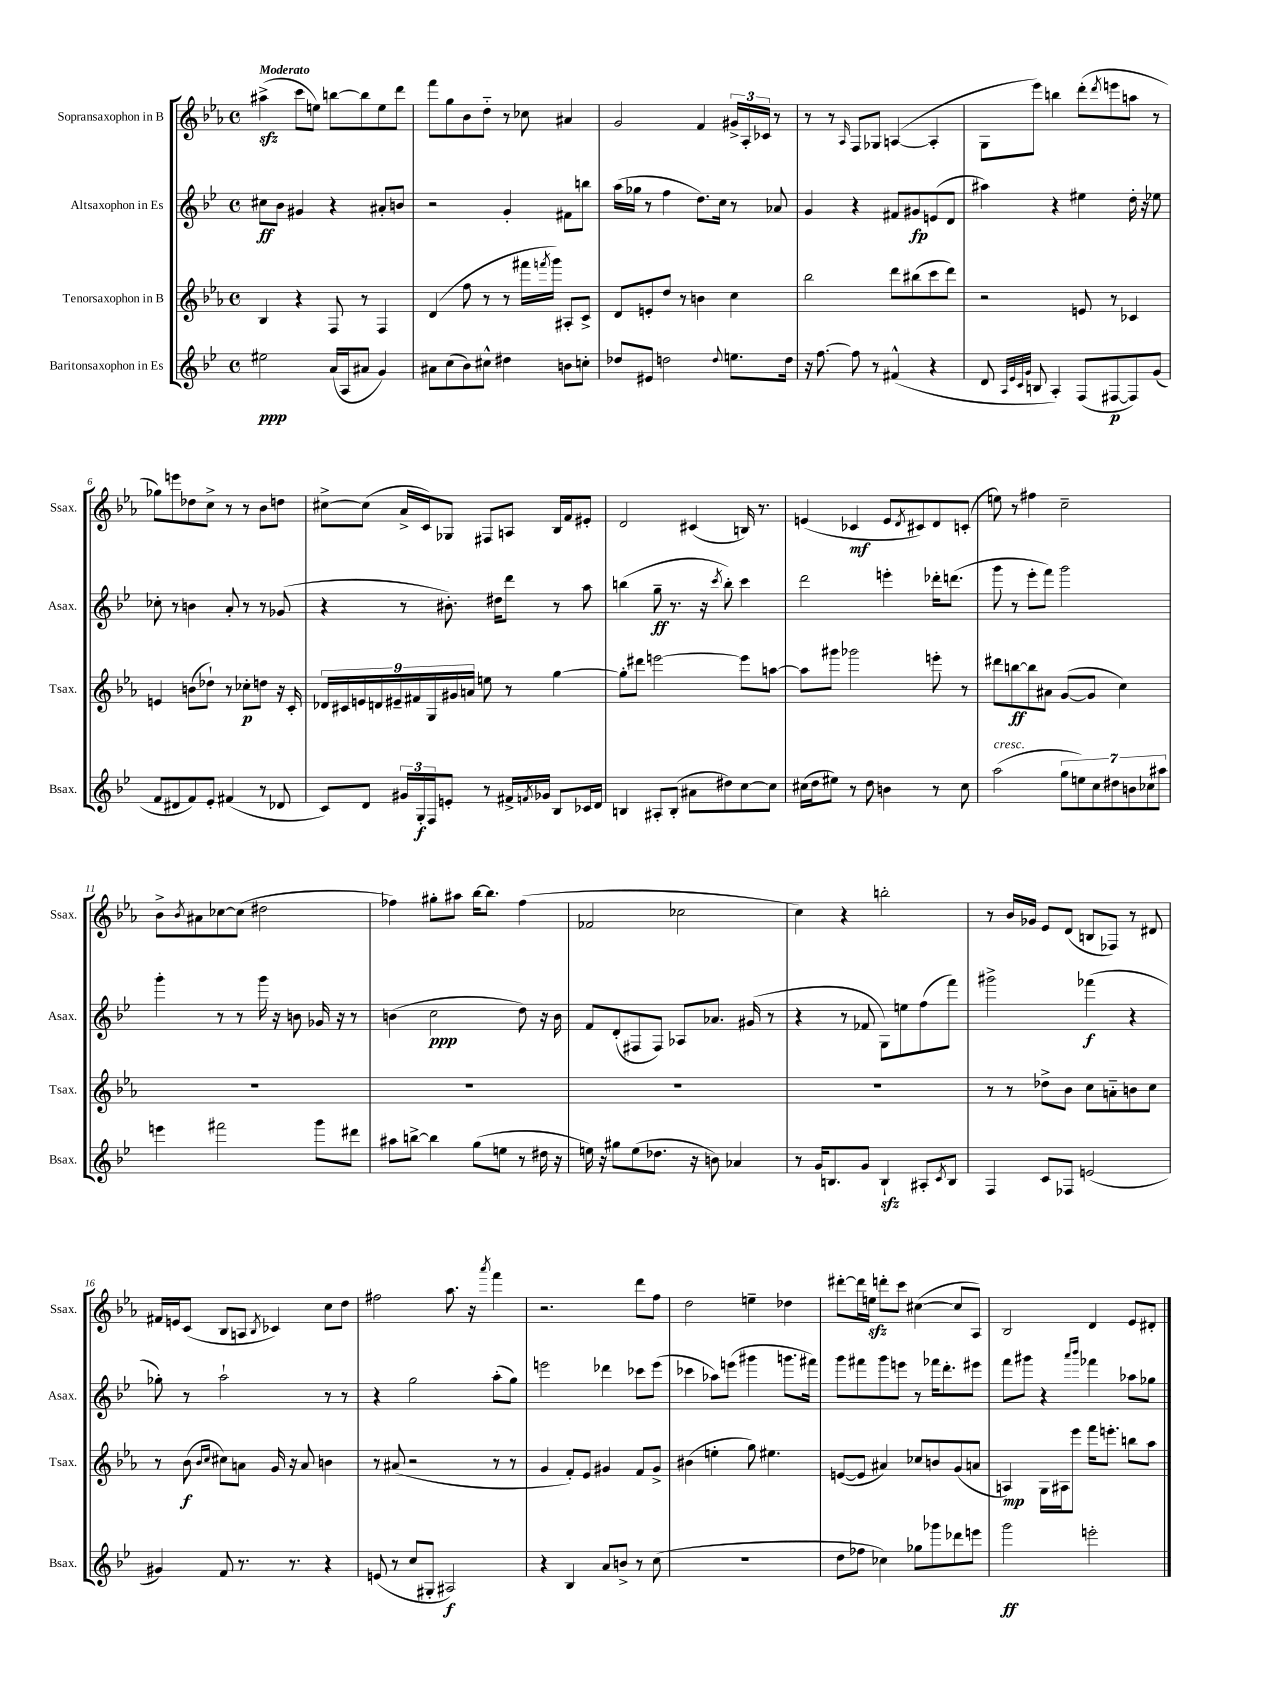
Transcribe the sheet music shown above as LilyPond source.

<<
\new StaffGroup <<
\new Staff = "s0" \with { instrumentName = "Sopransaxophon in B" shortInstrumentName = "Ssax." } {
    \clef treble \key ees \major \defaultTimeSignature \time 4/4 \tempo "Moderato"
    ais''4->\sfz( c'''8 e''8) b''8~ b''8 e''8 d'''8 |
    f'''8 g''8 bes'8 d''8-_ r8 ces''8 ais'4 |
    g'2 f'4 \tuplet 3/2 { gis'16-> aes16-. ces'16 } r8 |
    r8 r8 \grace { aes16 } f8 ges8 a4~( a4-. |
    g8 ees'''8) b''4 d'''8-.( \acciaccatura { d'''8 } e'''8 a''8 r8 |
    ges''8) e'''8 des''8 c''8-> r8 r8 bes'8 d''8 |
    cis''8~-> cis''8( aes'16-> c'16) ges8 fis8 a8 bes16 f'16 eis'8-. |
    d'2 cis'4( b16) r8. |
    e'4( ces'4\mf e'8 \acciaccatura { d'8 } cis'8) d'8 c'8-.( |
    e''8) r8 fis''4 c''2-- |
    bes'8-> \acciaccatura { bes'8 } ais'8 ces''8~ ces''8( dis''2 |
    fes''4) gis''8-. ais''8 bes''16~ bes''8. fes''4( |
    fes'2 ces''2 |
    c''4) r4 b''2-. |
    r8 bes'16 ges'16 ees'8 d'8( b8 fes8) r8 dis'8 |
    fis'16 e'16 c'8( bes8 a8 \acciaccatura { bes8 } ces'4) c''8 d''8 |
    fis''2 aes''8. r16 \acciaccatura { aes'''8 } f'''4 |
    r2. d'''8 f''8 |
    d''2 e''4-- des''4 |
    dis'''8~-. dis'''16 e''16\sfz d'''8-. c'''8 cis''4~( cis''8 aes8) |
    bes2 d'4 ees'8 dis'8-. \bar "|." |
}
\new Staff = "s1" \with { instrumentName = "Altsaxophon in Es" shortInstrumentName = "Asax." } {
    \clef treble \key bes \major \defaultTimeSignature \time 4/4
    cis''8\ff bes'8 gis'4 r4 ais'8-. b'8 |
    r2 g'4-. fis'8 b''8 |
    a''16( ges''16 r8 f''4 d''8.) c''16 r8 aes'8 |
    g'4 r4 fis'8 gis'8\fp e'8( d'8 |
    ais''4) r4 eis''4 d''16-. r16 ees''8 |
    ces''8-. r8 b'4 a'8-. r8 r8 ges'8( |
    r4 r8 bis'8.-.) dis''16 d'''8 r8 a''8 |
    b''4( g''8--\ff r8. r16 \acciaccatura { c'''8 } b''8-.) c'''4 |
    d'''2 e'''4-. des'''16-. d'''8.( |
    g'''8 r8 ees'''8-. f'''8) g'''2 |
    g'''4-. r8 r8 g'''16 r16 b'8 ges'16 r16 r8 |
    b'4( c''2\ppp d''8) r16 b'16 |
    f'8 d'8-.( fis8 fis8) aes8 aes'8. gis'16( r8 |
    r4 r8 fes'8 g8) e''8 f''8( f'''8) |
    gis'''2-> fes'''4\f( r4 |
    ges''8-.) r8 a''2-! r8 r8 |
    r4 g''2 a''8-.( g''8) |
    e'''2 des'''4 ces'''8 e'''8( |
    ces'''4 aes''8) e'''8( gis'''4 g'''8. fis'''16) |
    g'''8 fis'''8 g'''8 e'''8 r8 fes'''16 d'''8.-. eis'''8 |
    f'''8 gis'''8 r4 \grace { a'''16 bes'''16 } fes'''4 aes''8 ges''8 \bar "|." |
}
\new Staff = "s2" \with { instrumentName = "Tenorsaxophon in B" shortInstrumentName = "Tsax." } {
    \clef treble \key ees \major \defaultTimeSignature \time 4/4
    bes4 r4 f8 r8 f4 |
    d'4( f''8 r8 r8 fis'''16 \acciaccatura { f'''8 } g'''16) ais8-. c'8-> |
    d'8 e'8-. d''8 r8 b'4 c''4 |
    bes''2 d'''8 bis''8( c'''8 d'''8) |
    r2 e'8 r8 ces'4 |
    e'4 b'8( des''8-!) r8 ces''8-.\p d''8 r16 c'16-. |
    \tuplet 9/8 { des'16 cis'16 e'16 d'16 eis'16-- fis'16 g16 gis'16 a'16 } e''8 r8 g''4~ |
    g''8-. dis'''8 e'''2~ e'''8 a''8~ |
    a''8 gis'''8 ges'''2 e'''8-. r8 |
    dis'''8 b''8~\ff b''8 ais'8 g'8~( g'8 c''4) |
    R1 |
    R1 |
    R1 |
    R1 |
    r8 r8 des''8-> bes'8 c''8 a'8-_ b'8 c''8 |
    r8 bes'8\f( \grace { bes'16 c''16 } cis''8) a'8 g'16 r16 a'8 b'4 |
    r8 ais'8( r2 r8 r8 |
    g'4 f'8-.) ees'8 gis'4 f'8 gis'8-> |
    bis'4( e''4-. g''8) eis''4. |
    e'8~( e'8 ais'4) ces''8 b'8 g'8( a'8 |
    a4\mp) g16 ais16 ees'''8 f'''16 e'''8.-. b''8 aes''8 \bar "|." |
}
\new Staff = "s3" \with { instrumentName = "Baritonsaxophon in Es" shortInstrumentName = "Bsax." } {
    \clef treble \key bes \major \defaultTimeSignature \time 4/4
    eis''2\ppp a'16( a16 ais'8 g'4) |
    ais'8 c''8( bes'8) cis''8-^ dis''4 b'8 c''8-. |
    des''8 eis'8 d''2 \appoggiatura { d''8 } e''8. d''16 |
    r16 f''8.~ f''8 r8 fis'4-^( r4 |
    d'8 \grace { a32 ees'32 c'32 g'32 } b8 a4-.) f8( fis8~\p fis8) g'8( |
    f'8 dis'8 f'8) ees'8-. fis'4( r8 des'8 |
    c'8) d'8 \tuplet 3/2 { gis'16 g16-.\f f16 } e'8-. r8 fis'16-> \acciaccatura { f'8 } ges'16 bes8 ces'16 d'16 |
    b4 ais8-. b8-.( ais'8 dis''8) c''8~ c''8 |
    cis''16( d''16 eis''8) r8 d''8 b'4 r8 cis''8 |
    a''2^\markup { \italic "cresc." }( \tuplet 7/4 { g''8 e''8) c''8 dis''8 b'8 ces''8 ais''8 } |
    e'''4 fis'''2 g'''8 dis'''8 |
    ais''8 b''8~-> b''4 g''8( e''8 r8 dis''16 r16 |
    e''16) r16 gis''8 e''8( des''8. r16 b'8) aes'4 |
    r8 g'16 b8. g'8 b4-!\sfz ais8-. \acciaccatura { c'8 } b8 |
    f4 c'8 fes8 e'2( |
    gis'4) f'8 r8. r8. r4 |
    e'8( r8 c''8 gis8-. ais2\f) |
    r4 bes4 a'8 b'8-> r8 c''8( |
    R1 |
    d''8 fes''8 ces''4) ges''8 ges'''8 des'''8 e'''8 |
    g'''2\ff e'''2-. \bar "|." |
}
>>
>>
